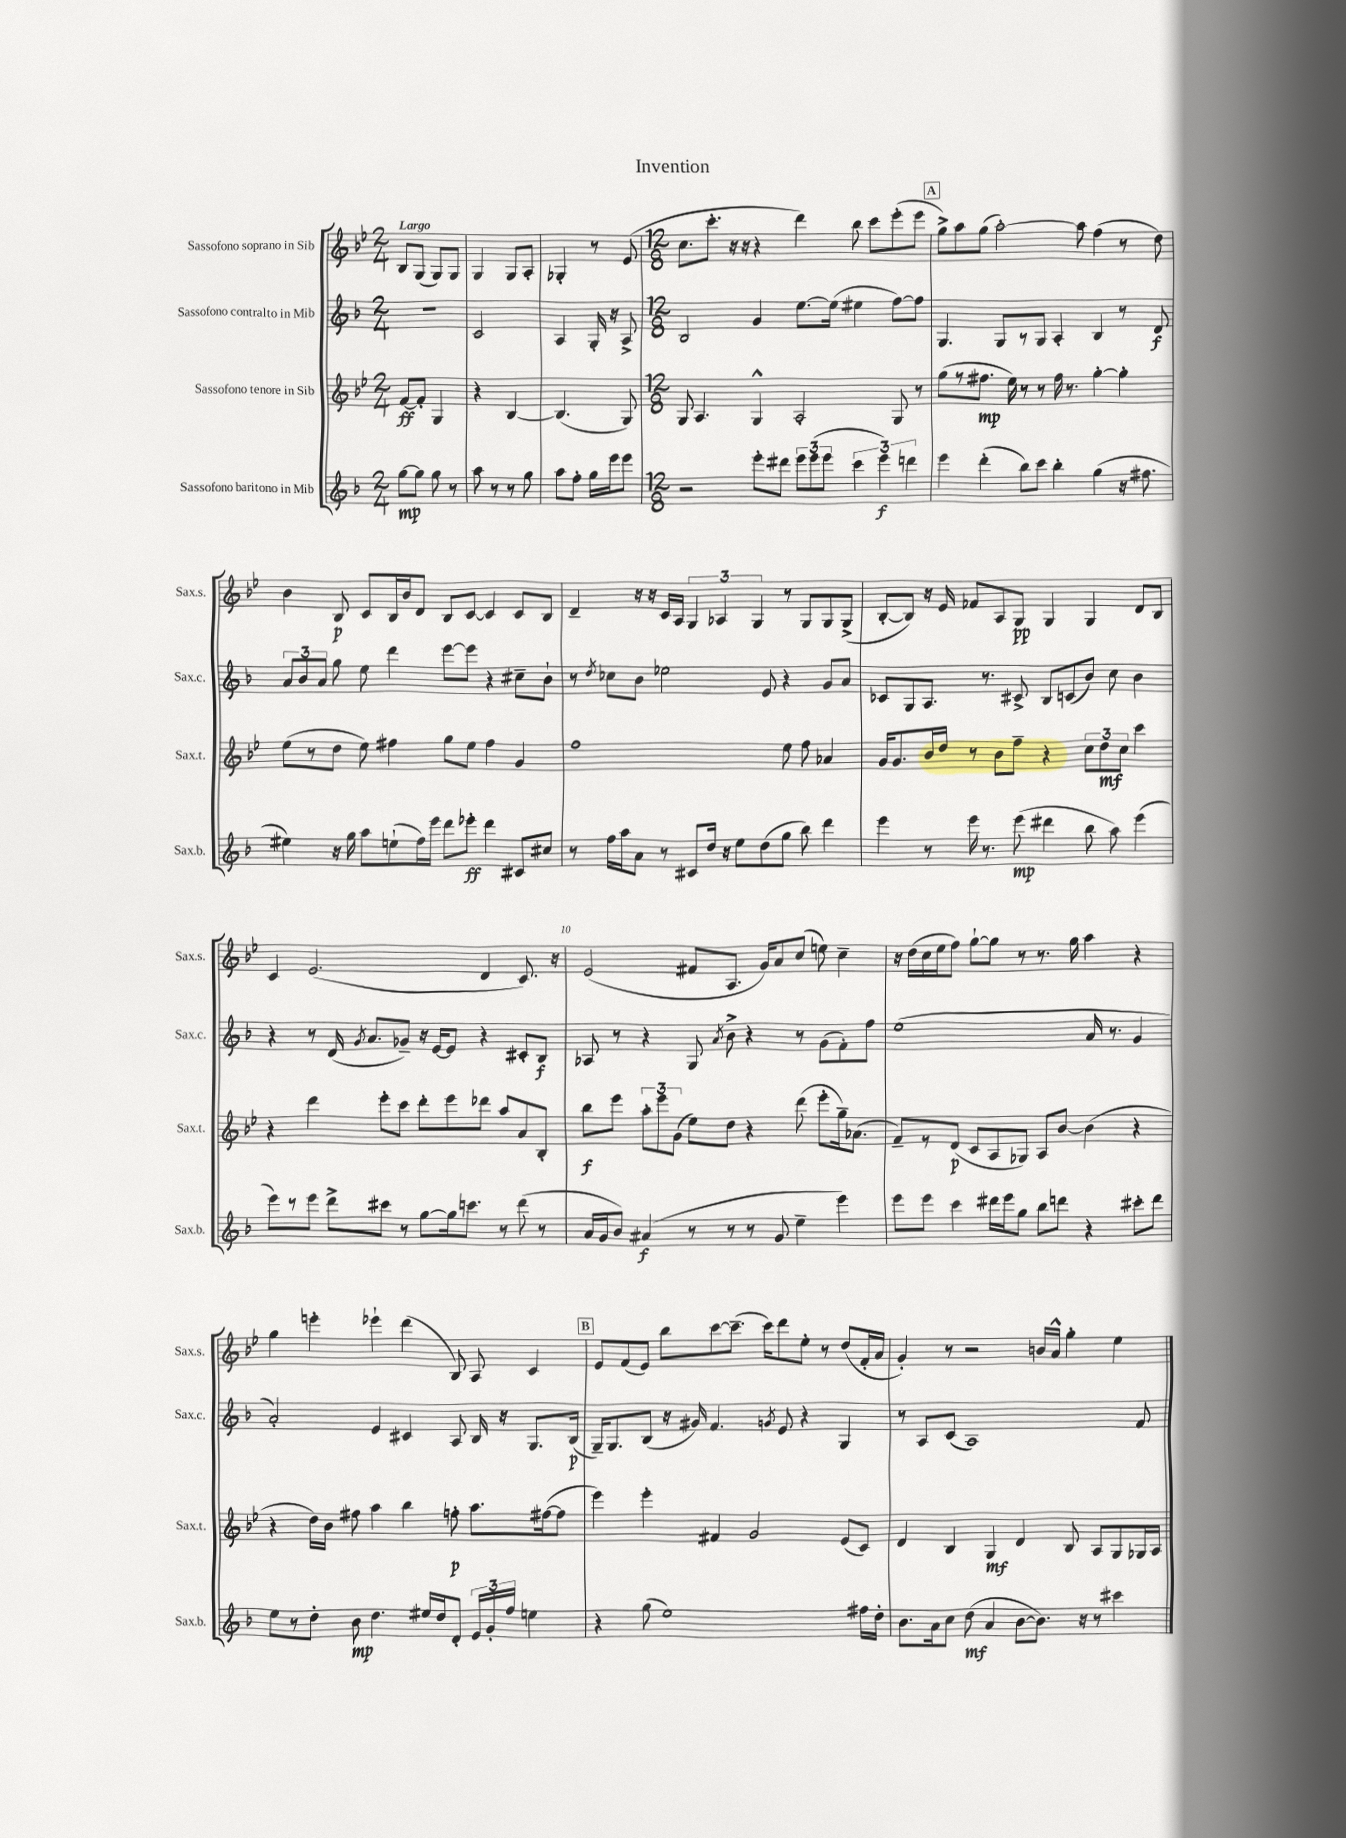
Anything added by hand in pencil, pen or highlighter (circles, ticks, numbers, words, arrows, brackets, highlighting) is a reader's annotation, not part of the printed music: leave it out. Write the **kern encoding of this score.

**kern	**kern	**kern	**kern
*staff4	*staff3	*staff2	*staff1
*clefG2	*clefG2	*clefG2	*clefG2
*k[b-]	*k[b-e-]	*k[b-]	*k[b-e-]
*M2/4	*M2/4	*M2/4	*M2/4
[8gg	[8f	2r	8B-
8gg]	8f']	.	(8G
8gg	4G	.	8G)
8r	.	.	8G
=	=	=	=
8aa	4r	2c	4G
8r	.	.	.
8r	[4B-	.	8G
8gg	.	.	8A'
=	=	=	=
8aa	(4.B-]	4A	4G-'
8ff'	.	.	.
16gg	.	16G'	8r
16eee	.	16r	.
8eee	8G)	8A^	(8e-
=	=	=	=
*M12/8	*M12/8	*M12/8	*M12/8
2r	8G	2B-	8.cc
.	4.A	.	.
.	.	.	8.ccc'
.	.	.	16r
.	.	.	16r
8eee'	4G^^	4g	4r
8ddd#	.	.	.
12eee	2A'	[8.ee	4ddd)
(12eee	.	.	.
12eee	.	.	.
.	.	(16ee]	.
6ccc	.	4ee#	8bb-
.	.	.	8ccc
6eee)	.	.	.
.	8G	[8ff)	(8eee-'
6ddd	.	.	.
.	8r	8ff]	8eee-
=	=	=	=
4eee	(8gg	4.G	8gg^)
.	8r	.	8aa
(4ddd'	8.ff#	.	(8gg
.	.	8G	[2aa')
.	16ee-)	.	.
8bb-)	8r	8r	.
8ccc	8r	8G	.
4bb-'	16ff#	4A'	.
.	8.r	.	.
.	.	.	8aa]
(4gg	[4gg'	4B-	(4ff
16r	4gg']	8r	8r
8.ff#	.	.	.
.	.	8d	8dd)
=	=	=	=
4ee#)	(8ee-	12a	4b-
.	.	12b-	.
.	8r	.	.
.	.	12a	.
16r	8dd	8gg	8B-
16gg	.	.	.
8aa	8ee-)	8ee	8c
(8ee`	4ff#	4ddd	16B-
.	.	.	16b-
16ff)	.	.	8d
16eee	.	.	.
8ddd	8gg	[8eee	8B-
8eee-'	8ee-	8eee]	[8c
4ddd	4ff#	4r	4c]
8c#	4g	8cc#~	8c
8cc#	.	8b-`	8B-
=	=	=	=
8r	1ff	8r	4d~
.	.	8qdd	.
16ff	.	8cc-	.
16aa	.	.	.
8a	.	8b-	16r
.	.	.	16r
8r	.	2ee-	16c
.	.	.	16A
8c#	.	.	6G
16dd	.	.	.
.	.	.	6A-
16r	.	.	.
8ee	.	.	.
.	.	.	6G
(8dd	.	8e	.
8gg	8ee-	4r	8r
8bb-)	8ff	.	8G
4ddd	4a-	8g	8G
.	.	8a	(8G^
=	=	=	=
4eee	16g	8c-	[8B-'
.	8.g	.	.
.	.	8G	8B-])
8r	16b-	8.A	16r
.	16dd	.	16e-
16eee	8r	.	8f-
8.r	.	8.r	.
.	8b-	.	8A
(8eee	8ff~	8c#^	8G
4ddd#	4r	8B-	4G
.	.	(8c	.
8bb-	12cc	8b-)	4G
.	12dd	.	.
8aa)	.	8cc	.
.	12cc	.	.
(4eee	4ccc	4b-	8d
.	.	.	8B-
=	=	=	=
8eee)	4r	4r	4c
8r	.	.	.
8eee	4ddd	8r	(2.e-
8ddd^	.	(16d	.
.	.	8qg	.
.	.	8.a	.
8ccc#	8eee-'	.	.
8r	8ccc	8g-~)	.
[8gg	8ddd'	16r	.
.	.	[16e	.
16gg]	8eee-	8e]	.
8.ccc	.	.	.
.	8ddd-	4r	4d
8r	8aa	.	.
(8ddd	8a	8c#'	8.c)
8r	8B-'	8B-	.
.	.	.	16r
=	=	=	=
16a	8bb-	8A-	(2e-
16g	.	.	.
8b-)	8eee-	8r	.
(4a#	12aa'	4r	.
.	12eee-	.	.
.	(12g	.	.
8r	8ee-)	8G	8f#
.	.	8qa	.
8r	8dd	8b-^	8.A
8r	4r	4r	.
.	.	.	16g)
8g	.	.	8a
4ee~	(8ddd	8r	(8cc
.	8eee-'	(8g	8ee)
4eee)	16gg~)	8f')	4cc~
.	(8.a-	.	.
.	.	8ff	.
=	=	=	=
8eee	8f~)	(1ee	16r
.	.	.	(16dd
8eee	8r	.	16cc
.	.	.	16ee-
4ccc	(8d	.	8ff)
.	8c	.	[8gg`
16ddd#	8A	.	8gg]
16eee	.	.	.
8gg	8G-)	.	8r
8bb-	8A	.	8.r
8ddd	[8b-	.	.
.	.	.	16gg
4r	(4b-]	16a	4aa
.	.	8.r	.
8ccc#'	4r	4g	4r
8ddd	.	.	.
=	=	=	=
8ee	4r	2a')	4gg
8r	.	.	.
8dd'	16dd)	.	4eee'
.	16b-	.	.
8b-	8ff#	.	.
4.dd	4aa	4e	4eee-`
.	4bb-	4c#	(4ddd
16ee#	.	.	.
16dd	.	.	.
8d'	8ff'	8A	8B-)
24e	8.aa	16B-	8A
24g'	.	.	.
.	.	16r	.
24ff	.	.	.
4ee	.	8.G	4c
.	([16ff#	.	.
.	8ff#]	.	.
.	.	(16B-	.
=	=	=	=
4r	4eee-)	16G~)	8e-
.	.	8.G	.
.	.	.	(8f
(8gg	4eee-'	(8B-	8e-)
1ee)	.	16r	8bb-
.	.	16g#)	.
.	4f#	4.f	[8ccc
.	.	.	(8.ccc~]
.	2g	.	.
.	.	.	16ccc)
.	.	8qg	.
.	.	8e	8ddd
.	.	4r	8ee-'
.	.	.	8r
.	(8e-	4G	(8dd
16ff#	8c)	.	16f'
16dd'	.	.	16a
=	=	=	=
8.b-	4d	8r	4g')
.	.	8A	.
16a	.	.	.
8cc	4B-	(8c	8r
(8dd	.	1A)	2r
4a	4G	.	.
[8b-	4d	.	.
8.b-])	.	.	16b
.	.	.	16a^^
.	8B-	.	4gg'
16r	.	.	.
8r	8A	.	.
4ccc#	8G	.	4ee-
.	16G-	8f	.
.	16A	.	.
==	==	==	==
*-	*-	*-	*-
